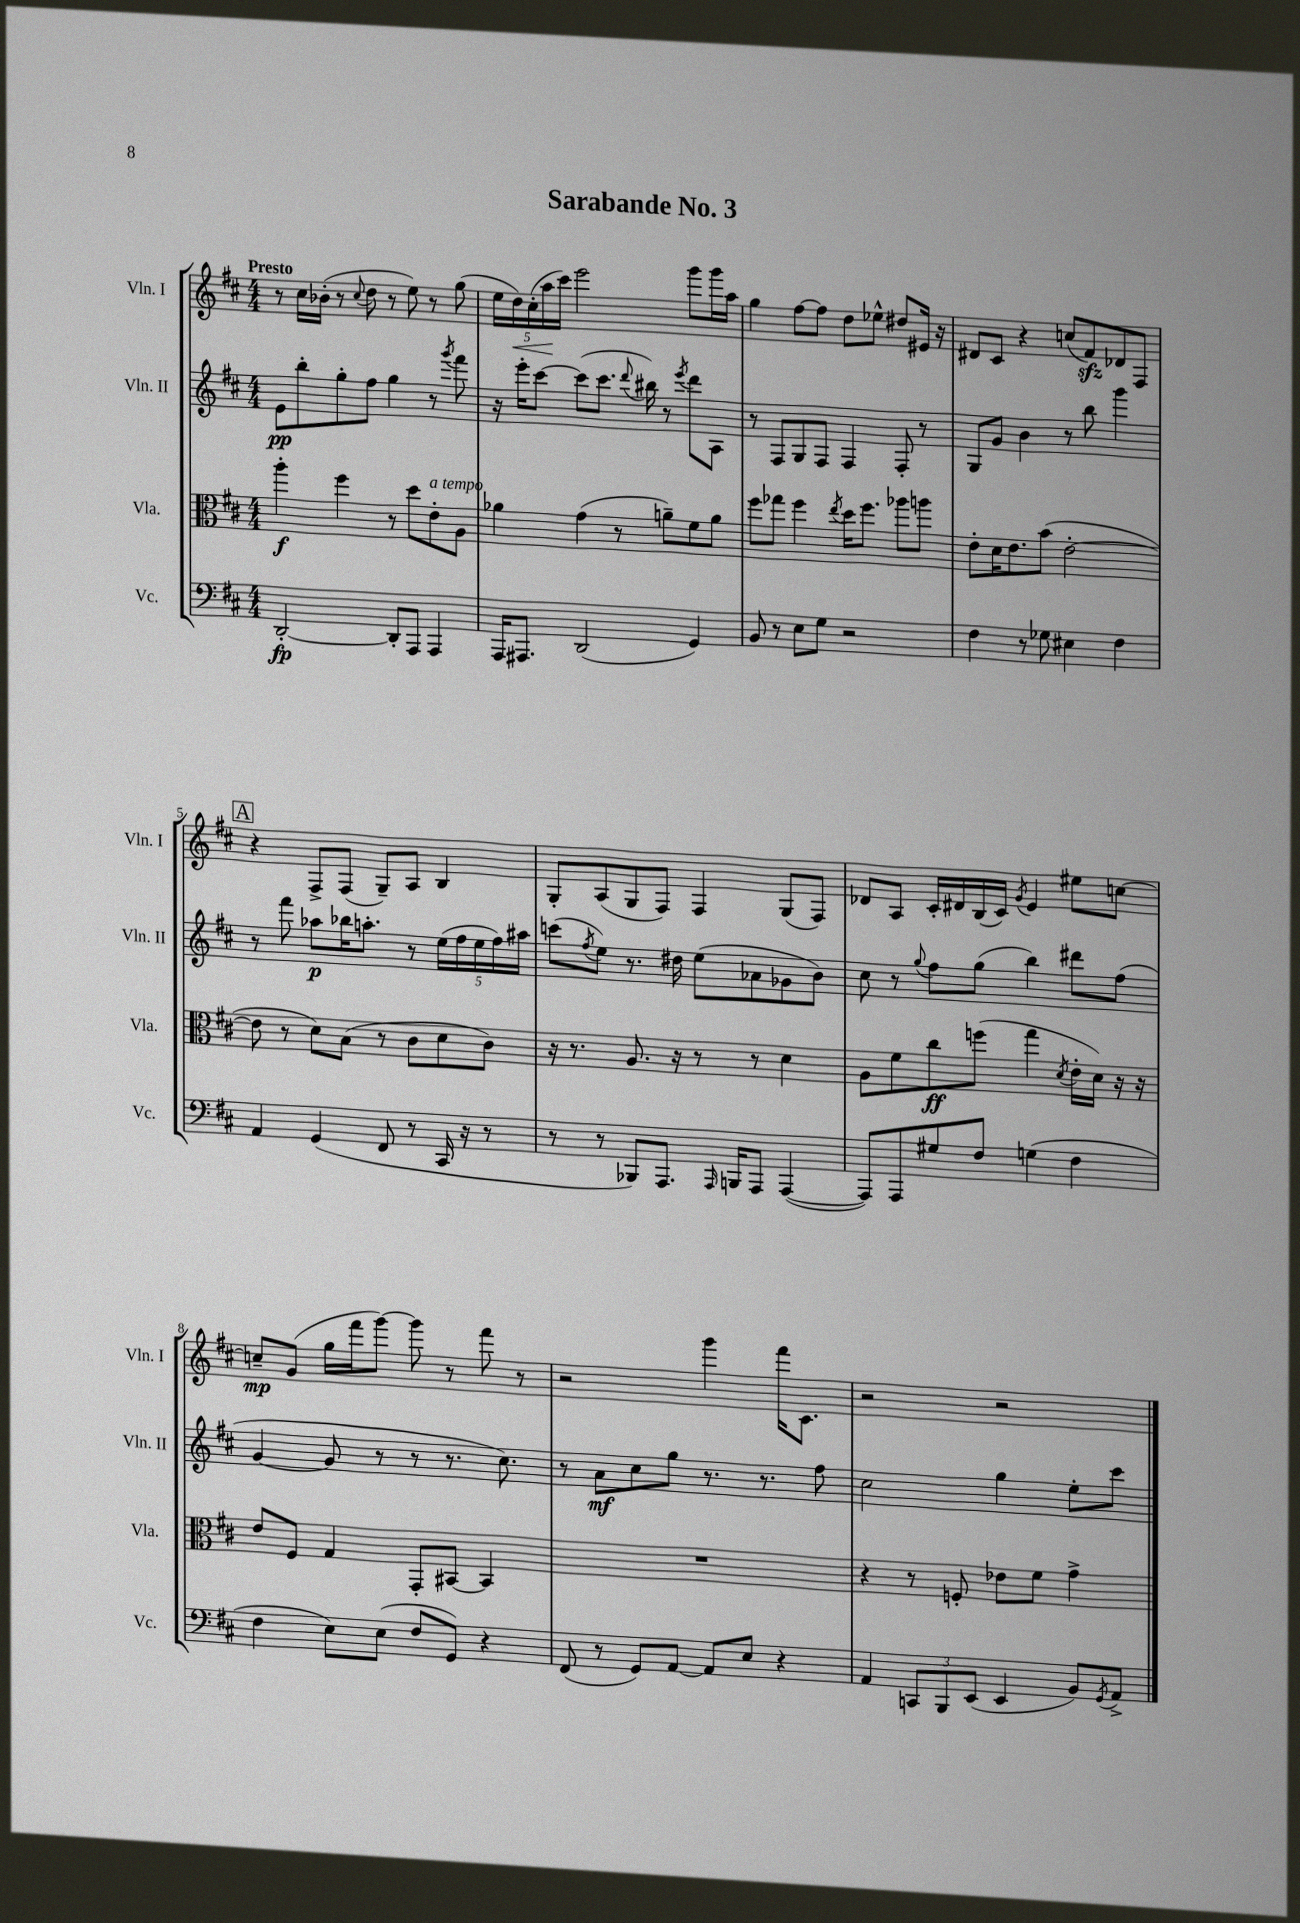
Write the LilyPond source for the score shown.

\header { title = "Sarabande No. 3" }
<<
\new StaffGroup <<
\new Staff = "s0" \with { instrumentName = "Vln. I" shortInstrumentName = "Vln. I" } {
    \clef treble \key d \major \numericTimeSignature \time 4/4 \tempo "Presto"
    r8 cis''16 bes'16-.( r8 \appoggiatura { cis''8 } d''8 r8 e''8) r8 g''8( |
    \tuplet 5/4 { e''16 d''16\<) cis''16-.( a''16\! cis'''16) } e'''2 g'''8 g'''16 a''16 |
    g''4 fis''8~ fis''8 d''8 ees''8-^ dis''8 eis'16 r16 |
    dis'8 cis'8 r4 c''8( fis'8\sfz) des'8 fis8 |
    \mark \markup { \box "A" } r4 fis8-> fis8( g8--) a8 b4 |
    g8-. a8( g8 fis8) fis4 g8( fis8) |
    des'8 a8 cis'16-. dis'16 b16( cis'16) \acciaccatura { g'8 } e'4 eis''8 c''8~ |
    c''8--\mp g'8( g''16 fis'''16 g'''8~) g'''8 r8 fis'''8 r8 |
    r2 g'''4 fis'''16 cis'8. |
    r2 r2 \bar "|." |
}
\new Staff = "s1" \with { instrumentName = "Vln. II" shortInstrumentName = "Vln. II" } {
    \clef treble \key d \major \numericTimeSignature \time 4/4
    e'8\pp b''8-. g''8-. fis''8 g''4 r8 \acciaccatura { g'''8 } fis'''8 |
    r16 e'''16-. cis'''8~ cis'''8( cis'''8. \appoggiatura { d'''8 } bis''16) r8 \acciaccatura { e'''8 } d'''8 a8 |
    r8 fis8 g8 fis8 fis4 fis8-. r8 |
    g8 g'8 b'4 r8 b''8 g'''4 |
    \mark \markup { \box "A" } r8 fis'''8 aes''8\p bes''16 a''8.-. r8 \tuplet 5/4 { e''16( fis''16 e''16 fis''16) ais''16 } |
    c'''8( \acciaccatura { fis''8 } e''8) r8. dis''16 e''8( aes'8 ges'8 b'8) |
    cis''8 r8 \appoggiatura { g''8 } fis''8 g''8( b''4) dis'''8 fis''8( |
    g'4~ g'8 r8 r8 r8. cis''8.) |
    r8 a'8\mf cis''8 g''8 r8. r8. fis''8 |
    cis''2 g''4 e''8-. cis'''8 \bar "|." |
}
\new Staff = "s2" \with { instrumentName = "Vla." shortInstrumentName = "Vla." } {
    \clef alto \key d \major \numericTimeSignature \time 4/4
    a''4-.\f fis''4 r8 d''8 e'8-.^\markup { \italic "a tempo" } a8 |
    aes'4 g'4( r8 a'8--) fis'8 a'8 |
    fis''8 ges''8 fis''4 \acciaccatura { e''8 } d''16 fis''8. aes''8 a''8 |
    e'8-. d'16 e'8. b'8( e'2~-. |
    \mark \markup { \box "A" } e'8 r8 d'8) b8( r8 cis'8 d'8 cis'8) |
    r16 r8. a8. r16 r8 r8 d'4 |
    a8 fis'8 cis''8\ff f''8( g''4 \acciaccatura { d'8 } e'16-. d'16) r16 r16 |
    e'8 fis8 g4 g,8-. bis,8~ bis,4 |
    R1 |
    r4 r8 f8-. ees'8 fis'8 g'4-> \bar "|." |
}
\new Staff = "s3" \with { instrumentName = "Vc." shortInstrumentName = "Vc." } {
    \clef bass \key d \major \numericTimeSignature \time 4/4
    d,2~-.\fp d,8-. a,,8 a,,4 |
    a,,16 ais,,8. d,2( g,4) |
    b,8 r8 e8 g8 r2 |
    fis4 r8 ges8 eis4 fis4 |
    \mark \markup { \box "A" } a,4 g,4( fis,8 r8 cis,16 r16 r8 |
    r8 r8 bes,,8) a,,8. \grace { a,,16 } b,,16 a,,8 a,,4~( |
    a,,8) a,,8 gis8 fis8 g4( fis4 |
    fis4 e8) e8( fis8 g,8) r4 |
    fis,8( r8 g,8) a,8~ a,8 e8 r4 |
    a,4 \tuplet 3/2 { c,8 b,,8 e,8( } e,4 b,8) \acciaccatura { g,8 } a,8-> \bar "|." |
}
>>
>>
